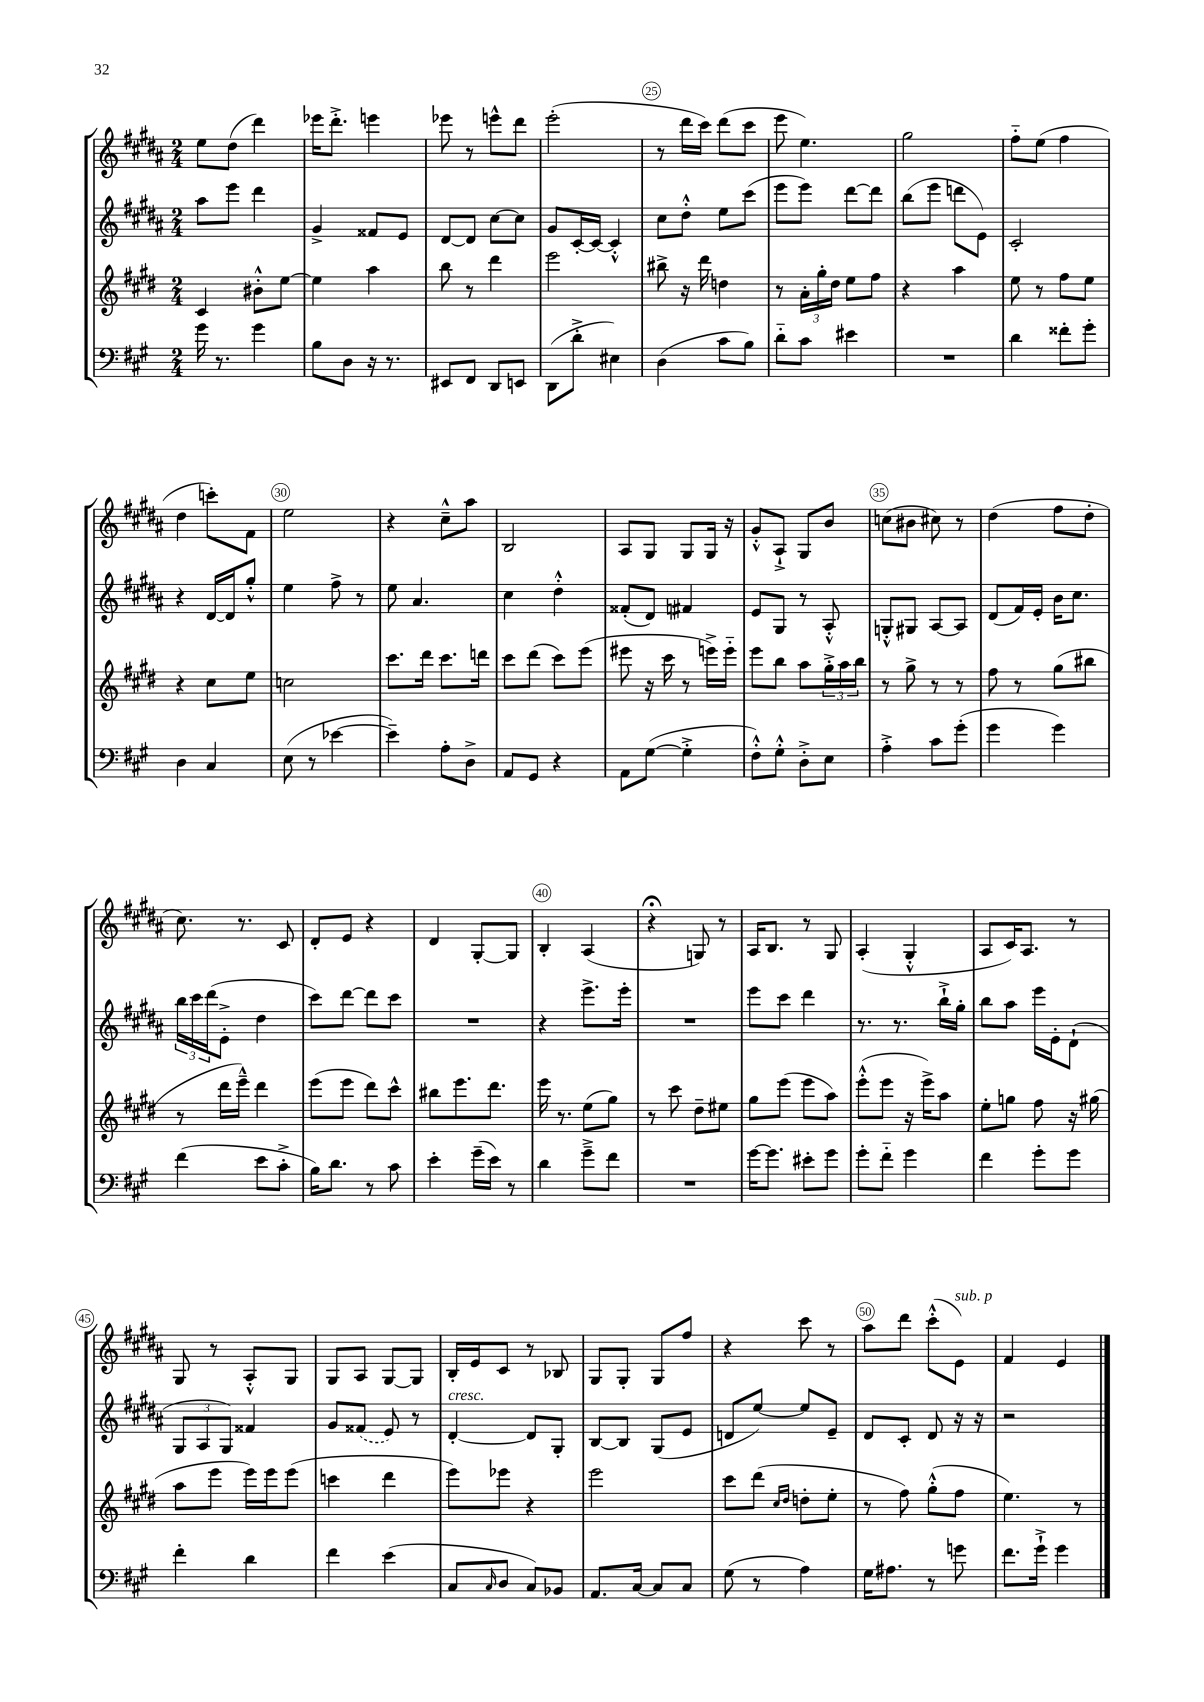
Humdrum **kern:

**kern	**kern	**kern	**kern
*part4	*part3	*part2	*part1
*staff4	*staff3	*staff2	*staff1
*clefF4	*clefG2	*clefG2	*clefG2
*k[f#c#g#]	*k[f#c#g#d#]	*k[f#c#g#d#a#]	*k[f#c#g#d#a#]
*M2/4	*M2/4	*M2/4	*M2/4
=21	=21	=21	=21
16g#\	4c#/	8aa#\L	8ee\L
8.r	.	.	.
.	.	8eee\J	(8dd#\J
4g#\	8b#X'^^\L	4ddd#\	4ddd#\)
.	[8ee\J	.	.
=22	=22	=22	=22
8B\L	4ee\]	4g#^/	16eee-X\KL
.	.	.	8.ddd#'^\J
8D\J	.	.	.
16r	4aa\	8f##X/L	4eeen\
8.r	.	.	.
.	.	8e/J	.
=23	=23	=23	=23
8EE#X/L	8bb\	[8d#/L	8eee-X\
8FF#/J	8r	8d#/J]	8r
8DD/L	4ddd#\	[8cc#\L	8eeen^^\L
8EEn/J	.	8cc#\J]	8ddd#\J
=24	=24	=24	=24
(8DD\L	2eee\	8g#/L	(2eee'\
8d'^\J	.	[16c#'/L	.
.	.	16c#/JJ_	.
4E#X\)	.	4c#'^^/]	.
=25	=25	=25	=25
(4D\	8bb#X^\	8cc#\L	8r
.	16r	8dd#'^^\J	16ddd#\LL
.	16ddd#\	.	16ccc#\JJ)
8c#\L	4ddn\	8ee\L	(8ddd#\L
8B\J)	.	(8ccc#\J	8ccc#\J
=26	=26	=26	=26
8d\L	8r	8eee\L	8eee\
8c#\J	24a'\LL	8eee\J)	4.ee\)
.	24gg#'\	.	.
.	24dd#\JJ	.	.
4e#X\	8ee\L	[8ddd#\L	.
.	8ff#\J	8ddd#\J]	.
=27	=27	=27	=27
2r	4r	(8bb\L	2gg#\
.	.	8eee\J	.
.	4aa\	8dddn\L	.
.	.	8e\J)	.
=28	=28	=28	=28
4d\	8ee\	2c#'/	8ff#\L
.	8r	.	(8ee\J
8f##X'\L	8ff#\L	.	4ff#\
8g#'\J	8ee\J	.	.
!!LO:LB:g=z
=29	=29	=29	=29
4D\	4r	4r	4dd#\
4C#/	8cc#\L	[16d#/LL	8cccn'\L)
.	.	16d#/J]	.
.	8ee\J	8gg#'^^/J	8f#\J
=30	=30	=30	=30
(8E\	2ccn\	4ee\	2ee\
8r	.	.	.
[4e-X\	.	8ff#^\	.
.	.	8r	.
=31	=31	=31	=31
4e-~\])	8.ccc#\L	8ee\	4r
.	.	4.a#/	.
.	16ddd#\Jk	.	.
8A'\L	8.ccc#\L	.	8cc#~^^\L
8D^\J	.	.	8aa#\J
.	16dddn\Jk	.	.
=32	=32	=32	=32
8AA/L	8ccc#\L	4cc#\	2B/
8GG#/J	(8ddd#\J	.	.
4r	8ccc#\L)	4dd#'^^\	.
.	(8eee\J	.	.
=33	=33	=33	=33
8AA\L	8eee#X\	(8f##X'/L	8A#/L
([8G#\J	16r	8d#/J)	8G#/J
.	16ccc#\	.	.
4G#'^\]	8r	4f#X/	8G#/L
.	16eeen^\LL)	.	16G#/Jk
.	16eee\JJ	.	16r
=34	=34	=34	=34
8F#'^^\L)	8eee\L	8e/L	8g#'^^/L
8G#'^^\J	8bb\J	8G#/J	8A#`^/J
8D'^\L	8aa\L	8r	8G#/L
8E\J	24gg#'^\L	8A#'^^/	8b/J
.	24aa\	.	.
.	24bb\JJ	.	.
=35	=35	=35	=35
4A'^\	8r	8Gn'^^/L	(8ccn\L
.	8gg#^\	8G#X/J	8b#X\J
8c#\L	8r	[8A#/L	8cc#X\)
(8g#'\J	8r	8A#/J]	8r
=36	=36	=36	=36
4g#\	8ff#\	(8d#/L	(4dd#\
.	8r	16f#/L)	.
.	.	16e'/JJ	.
4g#\)	(8gg#\L	16b\KL	8ff#\L
.	.	8.cc#\J	.
.	8bb#X\J	.	8dd#'\J
!!LO:LB:g=z
=37	=37	=37	=37
(4f#\	8r	24bb\LL	8.cc#\)
.	.	24ccc#\	.
.	.	(24ddd#\J	.
.	16ddd#\LL	8e'^\J	.
.	16eee~^^\JJ)	.	8.r
8e\L	4ddd#\	4dd#\	.
8c#'^\J	.	.	8c#/
=38	=38	=38	=38
16B\KL)	(8eee\L	8ccc#\L)	8d#'/L
8.d\J	.	.	.
.	8eee\J	[8ddd#\J	8e/J
8r	8ddd#\L)	8ddd#\L]	4r
8c#\	8ccc#^^\J	8ccc#\J	.
=39	=39	=39	=39
4e'\	8bb#X\L	2r	4d#/
.	8.eee\	.	.
(16g#~\LL	.	.	[8G#'/L
16e\JJ)	8.ddd#\J	.	.
8r	.	.	8G#/J]
=40	=40	=40	=40
4d\	16eee\	4r	4B'/
.	8.r	.	.
8g#~^\L	(8ee\L	8.eee^\L	(4A#/
8f#\J	8gg#\J)	.	.
.	.	16eee'\Jk	.
=41	=41	=41	=41
2r	8r	2r	4r;<
.	8ccc#\	.	.
.	8dd#~\L	.	8Gn/)
.	8ee#X\J	.	8r
=42	=42	=42	=42
[16g#\KL	8gg#\L	8eee\L	16A#/KL
8.g#\J]	.	.	8.B/J
.	(8eee\J	8ccc#\J	.
8e#X'\L	8eee\L	4ddd#\	8r
8g#\J	8aa\J)	.	8G#/
=43	=43	=43	=43
8g#'\L	(8eee'^^\L	8.r	(4A#'/
8f#\J	8eee\J	.	.
.	.	8.r	.
4g#\	16r	.	4G#'^^/
.	16eee^\KL)	.	.
.	8aa\J	16bb`^\LL	.
.	.	16gg#'\JJ	.
=44	=44	=44	=44
4f#\	8ee'\L	8bb\L	8A#/L
.	8ggn\J	8aa#\J	16c#/K)
.	.	.	8.A#/J
8g#'\L	8ff#\	16eee\LL	.
.	.	16e'\J	.
8g#\J	16r	(8d#`\J	8r
.	(16gg#X\	.	.
!!LO:LB:g=z
=45	=45	=45	=45
4f#'\	8aa\L	12G#/L	8G#/
.	.	12A#/	.
.	8eee\J	.	8r
.	.	12G#/J)	.
4d\	16eee\LL)	4f##X/	8A#'^^/L
.	16eee\J	.	.
.	(8eee\J	.	8G#/J
=46	=46	=46	=46
4f#\	4cccn\	8g#/L	8G#/L
.	.	(8f##X/J	8A#/J
(4e\	4ddd#\	8e/)	[8G#/L
.	.	8r	8G#/J]
=47	=47	=47	=47
!	!	!LO:TX:a:i:t=cresc.	!
8C#/L	8eee\L)	[4d#'/	16B'/LL
.	.	.	16e/J
16qqC#/	.	.	.
8D/J	8eee-X\J	.	8c#/J
8C#/L)	4r	8d#/L]	8r
8BB-X/J	.	8G#'/J	8B-X/
=48	=48	=48	=48
8.AA/L	2eee\	[8B/L	8G#/L
.	.	8B/J]	8G#'/J
[16C#/Jk	.	.	.
8C#/L]	.	(8G#/L	8G#/L
8C#/J	.	8e/J	8ff#/J
=49	=49	=49	=49
(8G#\	8ccc#\L	8dn/L	4r
8r	(8ddd#\J	[8ee/J)	.
.	16qqcc#/LL	.	.
.	16qqdd#/JJ	.	.
4A\)	8ddn'\L	8ee/L]	8ccc#\
.	8ee'\J	8e~/J	8r
=50	=50	=50	=50
16G#\KL	8r	8d#/L	8aa#\L
8.A#X\J	.	.	.
.	8ff#\)	8c#'/J	8ddd#\J
8r	(8gg#'^^\L	8d#/	(8ccc#'^^\L
!	!	!	!LO:TX:a:i:t=sub. p
8gn\	8ff#\J	16r	8e\J)
.	.	16r	.
=51	=51	=51	=51
8.f#\L	4.ee\)	2r	4f#/
16g#`^\Jk	.	.	.
4g#\	.	.	4e/
.	8r	.	.
==	==	==	==
*-	*-	*-	*-
